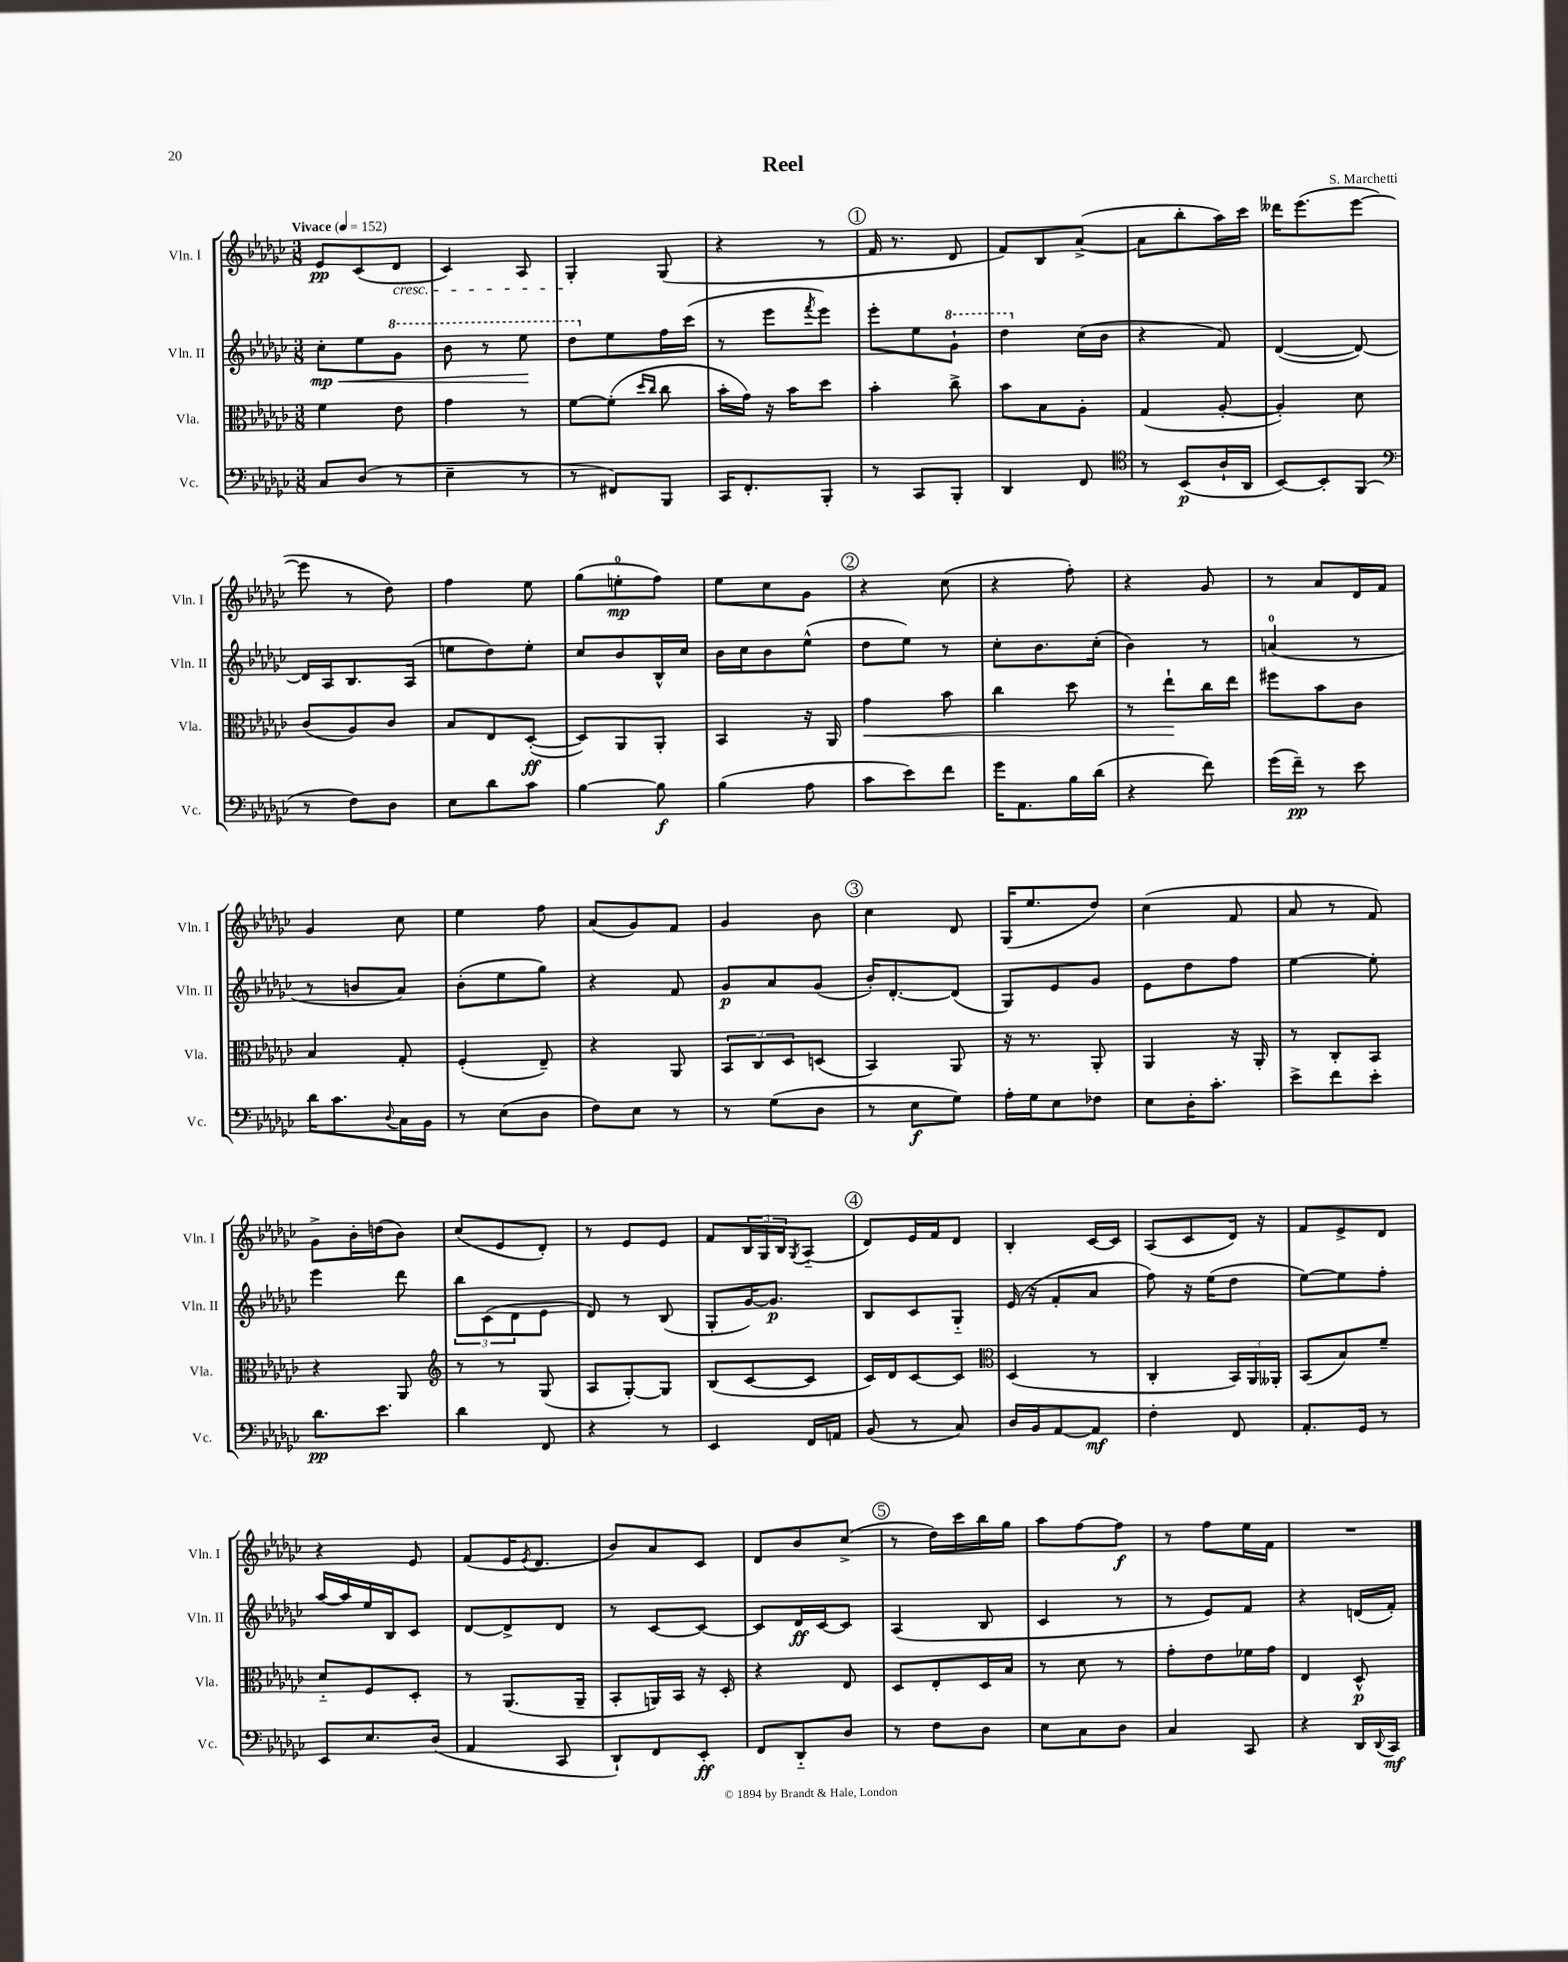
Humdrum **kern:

**kern	**kern	**kern	**kern
*staff4	*staff3	*staff2	*staff1
*clefF4	*clefC3	*clefG2	*clefG2
*k[b-e-a-d-g-c-]	*k[b-e-a-d-g-c-]	*k[b-e-a-d-g-c-]	*k[b-e-a-d-g-c-]
*M3/8	*M3/8	*M3/8	*M3/8
*MM152	*MM152	*MM152	*MM152
8C-	4f	8cc-'	8e-
(8D-	.	8ee-	(8c-
8r	8e-	8gg-	8d-
=	=	=	=
4E-~	4g-	8bb-	4c-)
.	.	8r	.
8r	8r	8eee-	8A-
=	=	=	=
8r	[8f	8ddd-	4G-'
8FF#)	(8f']	8ee-	.
.	16qqdd-	.	.
.	16qqcc-	.	.
8BBB-	8cc-	16ff	(8G-
.	.	(16ccc-	.
=	=	=	=
16CC-	16b-'	8r	4r
8.FF'	16g-)	.	.
.	16r	8eee-	.
.	16b-	.	.
.	.	8qfff	.
8BBB-'	8dd-	8eee-)	8r
=	=	=	=
8r	4b-'	8eee-'	16f
.	.	.	8.r
8CC-	.	8ee-	.
8BBB-'	8cc-^	8gg-`	8d-
=	=	=	=
4DD-	8b-	4ddd-	8f)
.	8B-	.	8B-
8FF	8A-'	(16cc-	([8a-^
.	.	16b-	.
=	=	=	=
*clefC4	*	*	*
8r	(4G-	4r	8a-]
(8BB-	.	.	8bb-'
16A-`	[8A-'	8f)	16aa-)
16AA-	.	.	16ccc-
=	=	=	=
[8BB-)	4A-'])	([4d-	16ddd--
.	.	.	(8.eee-
8BB-']	.	.	.
(8FF	8d-	8d-_)	[8eee-
=	=	=	=
*clefF4	*	*	*
8r	(8c-	16d-]	8eee-]
.	.	16A-	.
8F)	8A-)	8.B-	8r
8D-	8c-	.	8dd-)
.	.	(16A-	.
=	=	=	=
8E-	8B-	8ee	4ff
8d-	8E-	8dd-)	.
8c-	([8D-'	8ee'	8ee-
=	=	=	=
[4B-	8D-])	8cc-	(8gg-
.	8AA-	8b-	8ee'
8B-]	8AA-'	16B-^^	8ff)
.	.	16cc-	.
=	=	=	=
(4B-	4BB-	16b-	8ee-
.	.	16cc-	.
.	.	8b-	8cc-
8A-	16r	(8ee-^^	8g-
.	16AA-	.	.
=	=	=	=
8c-	4g-	8dd-	4r
8e-)	.	8ee-)	.
8f	8b-	8r	(8cc-
=	=	=	=
16g-	4cc-	8cc-'	4r
8.AA-	.	.	.
.	.	8.b-	.
16B-	8dd-	.	8ff')
(16d-	.	(16cc-'	.
=	=	=	=
4r	8r	4b-)	4r
.	8ee-`	.	.
8f)	16cc-	8r	8g-
.	16ee-	.	.
=	=	=	=
(16g-	8ff#	(4a	8r
16f~)	.	.	.
8r	8b-	.	8a-
8e-	8c-	8r	16d-
.	.	.	16f
=	=	=	=
16d-	4B-	8r	4g-
8.c-	.	.	.
.	.	8b	.
8qqD-	.	.	.
16C-	8G-'	8a-)	8cc-
16BB-	.	.	.
=	=	=	=
8r	(4F'	(8b-'	4ee-
(8E-	.	8ee-	.
8D-	8E-~)	8gg-)	8ff
=	=	=	=
8F)	4r	4r	(8a-
8E-	.	.	8g-)
8r	8AA-	8f	8f
=	=	=	=
8r	12BB-	8g-	4g-
.	12C-	.	.
(8G-	.	8a-	.
.	12D-	.	.
8D-	(8D	(8g-	8b-
=	=	=	=
8r	4BB-)	16b-')	4cc-
.	.	[8.d-'	.
8E-	.	.	.
8G-)	8AA-	(8d-]	8d-
=	=	=	=
16A-'	16r	8G-)	(16G-
16G-	8.r	.	8.ee-
8E-	.	8e-	.
8F-	8AA-'	8g-	8dd-)
=	=	=	=
8E-	4AA-	8e-	(4cc-
16D-'	.	8dd-	.
8.c-'	.	.	.
.	16r	8ff	8f
.	16AA-'	.	.
=	=	=	=
8e-^	8r	[4ee-	8a-
8f	8C-'	.	8r
8e-'	8BB-	8ee-']	8f)
=	=	=	=
8.d-	4r	4eee-	8g-^
.	.	.	16b-'
8.e-	.	.	(16dd
.	8AA-	8ddd-	8b-)
=	=	=	=
*	*clefG2	*	*
4d-	8r	12bb-	(8cc-
.	.	(12c-	.
.	8r	.	8e-
.	.	12d-	.
8FF	(8G-	8e-	8d-')
=	=	=	=
4r	8A-	8d-)	8r
.	[8G-')	8r	8e-
8r	8G-]	(8B-	8e-
=	=	=	=
4EE-	(8B-	8G-'	8f
.	[8c-	[16g-)	24B-
.	.	.	24G-
.	.	8.g-]	.
.	.	.	24B-
.	.	.	8qG-
16FF	8c-]	.	(8A-'~
16AA	.	.	.
=	=	=	=
(8BB-	16c-)	8B-	8d-)
.	16d-	.	.
8r	[8c-	8c-	16e-
.	.	.	16f
8C-)	8c-]	8G-'~	8d-
=	=	=	=
*	*clefC3	*	*
16D-	(4D-	(16e-	4B-'
16BB-	.	16r	.
[8AA-	.	8f'	.
8AA-]	8r	8a-	[16c-
.	.	.	16c-]
=	=	=	=
4F'	4C-'	8ff)	(8A-
.	.	16r	8c-
.	.	(16ee-	.
8FF	24BB-)	8dd-	16d-)
.	24AA-	.	.
.	.	.	16r
.	24AA--'	.	.
=	=	=	=
8.AA-'	(8BB-	[8ee-)	8f
.	8B-)	8ee-]	8e-^
16GG-	.	.	.
8r	8f~	8ff'	8d-
=	=	=	=
8EE-	8d-'~	[16aa-	4r
.	.	16aa-]	.
8.E-	8F	16ee-	.
.	.	16B-	.
.	8D-'	8c-	8e-
(16D-	.	.	.
=	=	=	=
4AA-	8r	[8d-	(8f
.	(8.AA-	8d-^]	16e-
.	.	.	8qe-
.	.	.	8.d-
8CC-	.	8d-	.
.	16AA-~	.	.
=	=	=	=
8DD-`)	8BB-'	8r	8b-)
8FF	16AA)	[8c-	8a-
.	16BB-	.	.
8EE-'	16r	8c-_	8c-
.	16D-'	.	.
=	=	=	=
8FF	4r	8c-]	8d-
8DD-'~	.	16d-	8b-
.	.	[16c-	.
8D-	8E-	8c-]	(8cc-^
=	=	=	=
8r	8D-	(4A-	8r
8F	8E-'	.	16dd-)
.	.	.	16ccc-
8D-	16D-	8B-	16bb-
.	16B-	.	16gg-
=	=	=	=
8E-	8r	4c-	8aa-
8C-	8d-	.	[8ff
8D-	8r	8r	8ff]
=	=	=	=
4C-	8g-'	8r	8r
.	8e-	8e-)	8ff
8CC-	16f-	8f	16ee-
.	16g-	.	16f
=	=	=	=
4r	4E-	4r	4.r
16DD-	8D-^^	(16d	.
8qqDD-	.	.	.
16CC-	.	16f')	.
==	==	==	==
*-	*-	*-	*-
